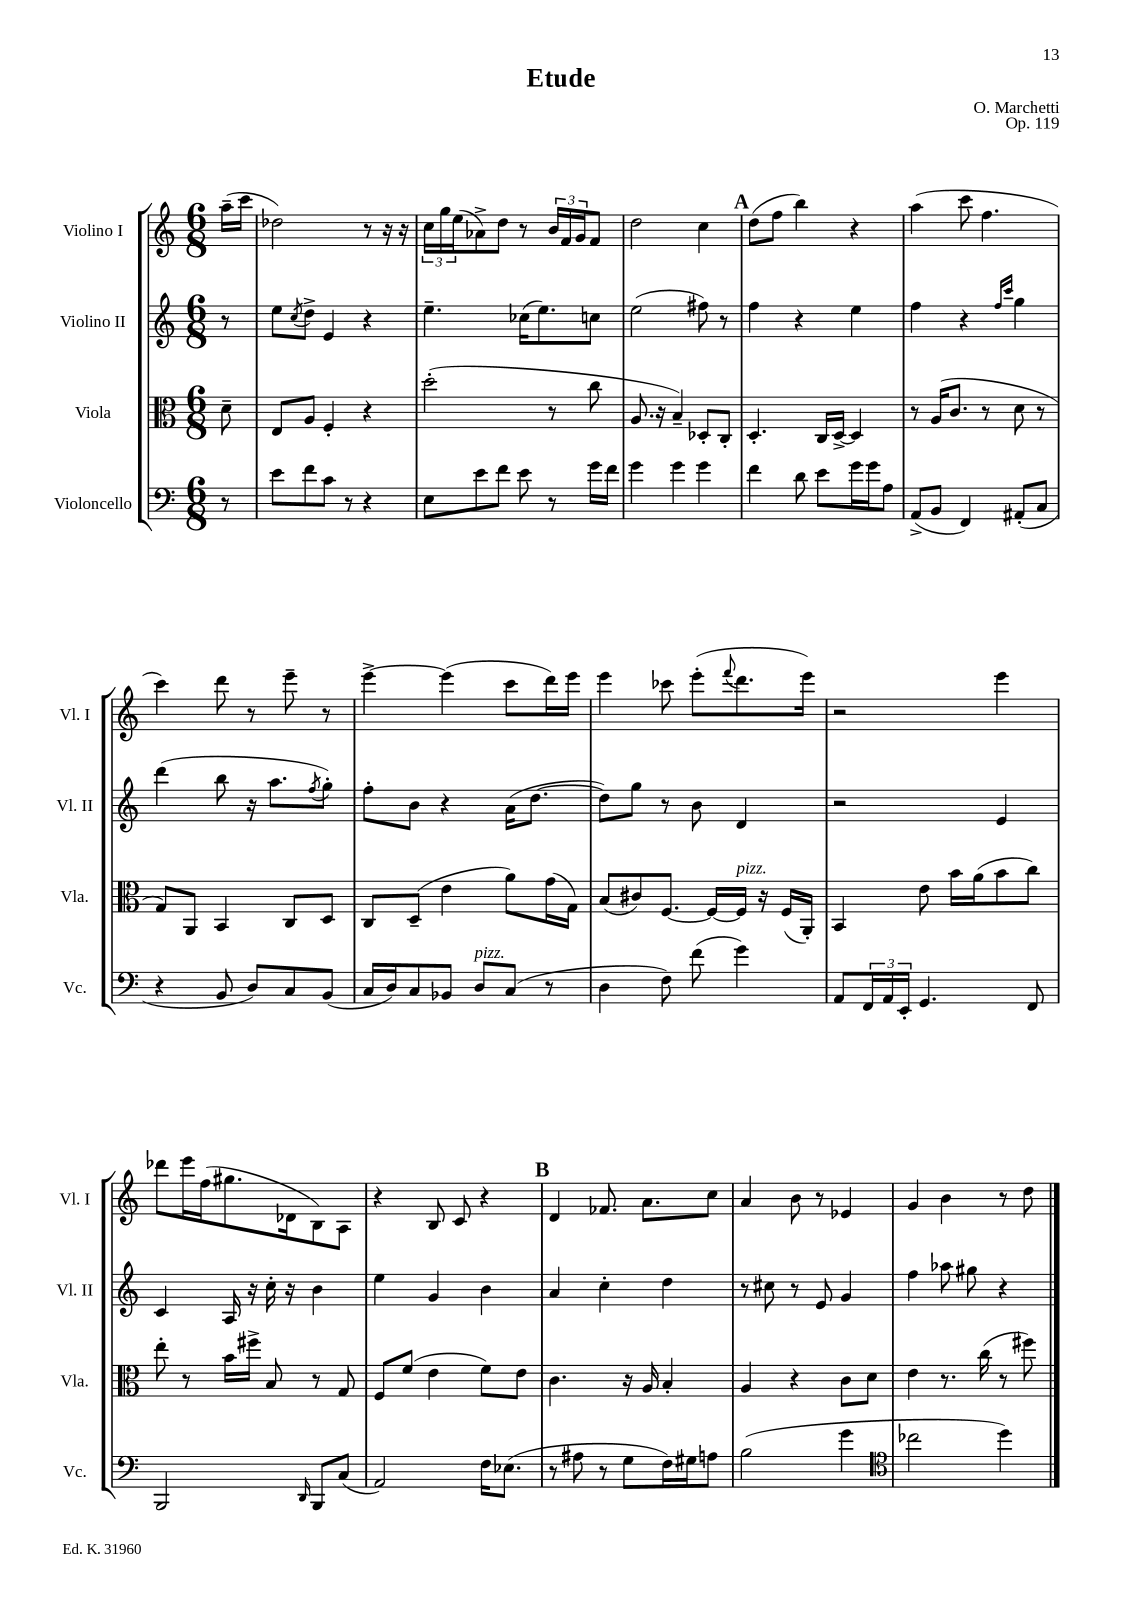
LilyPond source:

\header { title = "Etude" composer = "O. Marchetti" opus = "Op. 119" }
<<
\new StaffGroup <<
\new Staff = "s0" \with { instrumentName = "Violino I" shortInstrumentName = "Vl. I" } {
    \clef treble \key c \major \numericTimeSignature \time 6/8 \partial 8
    a''16--( c'''16 |
    des''2) r8 r16 r16 |
    \tuplet 3/2 { c''16 g''16 e''16( } aes'8->) d''8 r8 \tuplet 3/2 { b'16 f'16 g'16 } f'8 |
    d''2 c''4 |
    \mark \markup { \bold "A" } d''8( f''8 b''4) r4 |
    a''4( c'''8 f''4. |
    c'''4) d'''8 r8 e'''8-- r8 |
    e'''4~-> e'''4( c'''8 d'''16) e'''16 |
    e'''4 ces'''8 e'''8-.( \appoggiatura { f'''8 } d'''8. e'''16) |
    r2 e'''4 |
    des'''8 e'''16 f''16( gis''8. des'16 b8) a8 |
    r4 b8 c'8 r4 |
    \mark \markup { \bold "B" } d'4 fes'8. a'8. c''8 |
    a'4 b'8 r8 ees'4 |
    g'4 b'4 r8 d''8 \bar "|." |
}
\new Staff = "s1" \with { instrumentName = "Violino II" shortInstrumentName = "Vl. II" } {
    \clef treble \key c \major \numericTimeSignature \time 6/8 \partial 8
    r8 |
    e''8 \acciaccatura { c''8 } d''8-> e'4 r4 |
    e''4.-- ces''16( e''8.) c''8 |
    e''2( fis''8) r8 |
    \mark \markup { \bold "A" } f''4 r4 e''4 |
    f''4 r4 \grace { f''16 c'''16 } g''4 |
    d'''4( b''8 r16 a''8. \acciaccatura { f''8 } g''8-.) |
    f''8-. b'8 r4 a'16( d''8.~ |
    d''8) g''8 r8 b'8 d'4 |
    r2 e'4 |
    c'4 a16 r16 c''16-. r16 b'4 |
    e''4 g'4 b'4 |
    \mark \markup { \bold "B" } a'4 c''4-. d''4 |
    r8 cis''8 r8 e'8 g'4 |
    f''4 aes''8 gis''8 r4 \bar "|." |
}
\new Staff = "s2" \with { instrumentName = "Viola" shortInstrumentName = "Vla." } {
    \clef alto \key c \major \numericTimeSignature \time 6/8 \partial 8
    d'8-- |
    e8 a8 f4-. r4 |
    d''2-.( r8 c''8 |
    a8. r16 b4--) des8-. c8-. |
    \mark \markup { \bold "A" } d4.-. c16 d16~-> d4 |
    r8 a16( c'8. r8 d'8 r8 |
    g8) a,8 b,4 c8 d8 |
    c8 d8--( e'4 a'8) g'16( g16) |
    b8( cis'8) f8.~ f16~ f16^\markup { \italic "pizz." } r16 f16( a,16-.) |
    b,4 e'8 b'16 a'16( b'8 c''8) |
    e''8-. r8 b'16 fis''16-> b8 r8 g8 |
    f8 f'8( e'4 f'8) e'8 |
    \mark \markup { \bold "B" } c'4. r16 a16 b4-. |
    a4 r4 c'8 d'8 |
    e'4 r8. c''16( r8 fis''8) \bar "|." |
}
\new Staff = "s3" \with { instrumentName = "Violoncello" shortInstrumentName = "Vc." } {
    \clef bass \key c \major \numericTimeSignature \time 6/8 \partial 8
    r8 |
    e'8 f'8 c'8 r8 r4 |
    e8 e'8 f'8 e'8 r8 g'16 f'16 |
    g'4 g'4 g'4 |
    \mark \markup { \bold "A" } f'4 d'8 e'8 g'16 g'16 a8 |
    a,8->( b,8 f,4) ais,8-.( c8 |
    r4 b,8 d8) c8 b,8( |
    c16 d16) c8 bes,8 d8^\markup { \italic "pizz." } c8( r8 |
    d4 f8) f'8( g'4) |
    a,8 \tuplet 3/2 { f,16 a,16 e,16-. } g,4. f,8 |
    b,,2 \grace { d,16 } b,,8 c8( |
    a,2) f16 ees8.( |
    \mark \markup { \bold "B" } r8 ais8 r8 g8 f16) gis16 a8 |
    b2( g'4 |
    \clef tenor ces''2 d''4) \bar "|." |
}
>>
>>
\layout { \context { \Score \remove "Bar_number_engraver" } }
